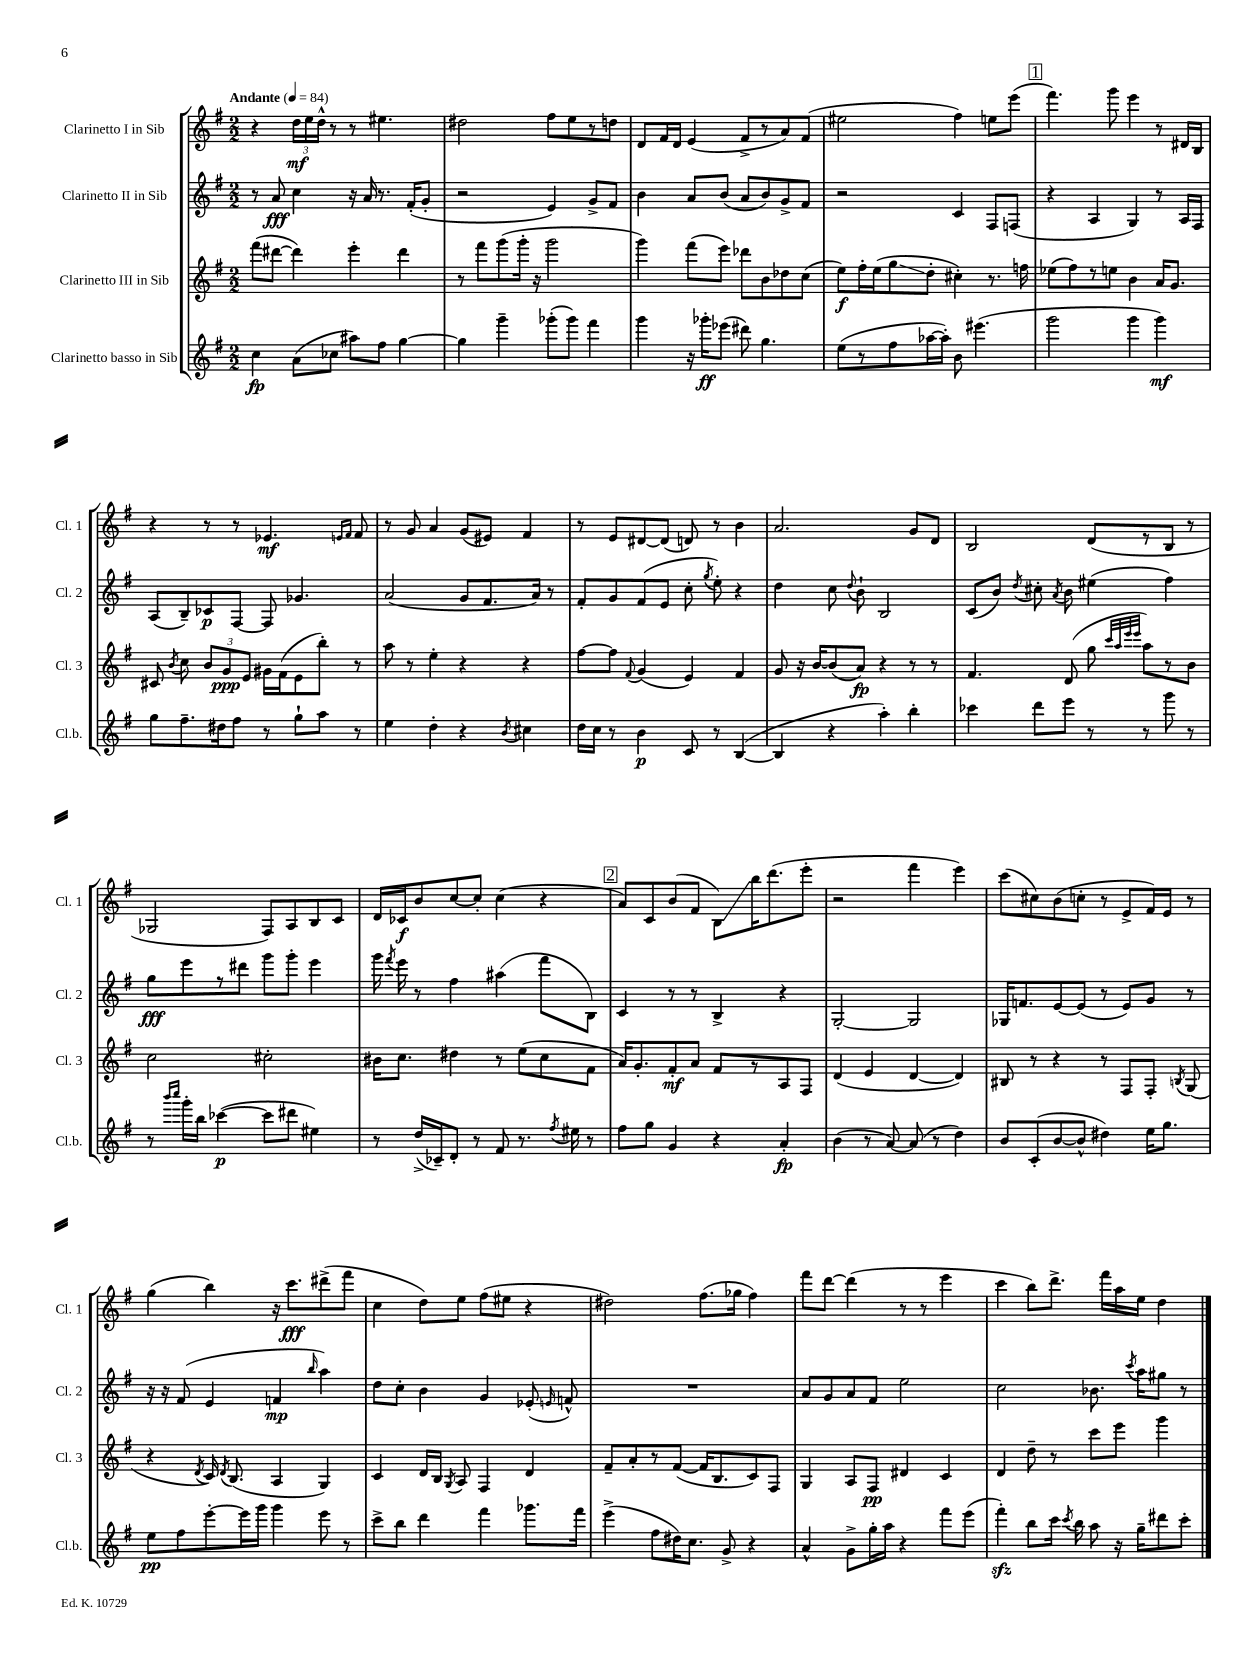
<<
\new StaffGroup <<
\new Staff = "s0" \with { instrumentName = "Clarinetto I in Sib" shortInstrumentName = "Cl. 1" } {
    \clef treble \key g \major \numericTimeSignature \time 2/2 \tempo "Andante" 4 = 84
    \autoBeamOff r4 \tuplet 3/2 { d''16[\mf e''16 d''16]-^ } r8 r8 eis''4. |
    dis''2 fis''8[ e''8 r8 d''8] |
    d'8[ fis'16 d'16] e'4( fis'8[-> r8 a'8) fis'8]( |
    eis''2 fis''4) e''8[ e'''8]( |
    \mark \markup { \box "1" } fis'''4.) g'''8 e'''4 r8 dis'16[ b16] |
    r4 r8 r8 ees'4.\mf \grace { e'16[ fis'16] } fis'8 |
    r8 g'8 a'4 g'8[( eis'8]) fis'4 |
    r8 e'8[ dis'8~ dis'8]( d'8) r8 b'4 |
    a'2. g'8[ d'8] |
    b2 d'8[( r8 b8] r8 |
    ges2 fis8[) a8 b8 c'8] |
    d'16[ ces'16\f b'8 c''8~ c''8]-. c''4( r4 |
    \mark \markup { \box "2" } a'8[) c'8 b'8( fis'8] b8[\glissando) b''16 d'''8.( e'''8]-. |
    r2 fis'''4 e'''4) |
    c'''8[( cis''8) b'8( c''8]-. r8 e'8[-> fis'16) e'16] r8 |
    g''4( b''4) r16 c'''8.[\fff dis'''8->( fis'''8] |
    c''4 d''8[) e''8] fis''8[( eis''8] r4 |
    dis''2) fis''8.[( ges''16] fis''4) |
    fis'''8[ d'''8]~ d'''4( r8 r8 e'''4 |
    c'''4 b''8[) d'''8.]-> fis'''16[ a''16 e''16] d''4 \bar "|." |
}
\new Staff = "s1" \with { instrumentName = "Clarinetto II in Sib" shortInstrumentName = "Cl. 2" } {
    \clef treble \key g \major \numericTimeSignature \time 2/2
    \autoBeamOff r8 a'8\fff c''4 r16 a'16 r8. fis'16[-.( g'8]-. |
    r2 e'4) g'8[-> fis'8] |
    b'4 a'8[ b'8]( a'8[ b'8) g'8-> fis'8] |
    r2 c'4 fis8[ f8]( |
    \mark \markup { \box "1" } r4 a4 g4) r8 a16[ fis16] |
    a8[( b8--) ces'8\p fis8]~ fis8 ges'4. |
    a'2( g'8[ fis'8. a'16]) r8 |
    fis'8[-. g'8 fis'8( e'8] c''8-. \acciaccatura { g''8 } e''8-.) r4 |
    d''4 c''8 \appoggiatura { d''8 } b'8-! b2 |
    c'8[( b'8]) \acciaccatura { d''8 } cis''8-. \acciaccatura { a'8 } b'8 eis''4( fis''4) |
    g''8[\fff e'''8 r8 dis'''8] g'''8[ g'''8]-. e'''4 |
    g'''16 \acciaccatura { fis'''8 } e'''16 r8 fis''4 ais''4( fis'''8[ b8]) |
    \mark \markup { \box "2" } c'4 r8 r8 b4-> r4 |
    g2~-. g2 |
    ges16[ f'8. e'8~ e'8]( r8 e'8[) g'8] r8 |
    r16 r16 fis'8( e'4 f'4\mp \grace { b''16 } a''4) |
    d''8[ c''8]-. b'4 g'4 ees'8-.( \grace { e'16 } f'8-^) |
    R1 |
    a'8[ g'8 a'8 fis'8] e''2 |
    c''2 bes'8. \acciaccatura { c'''8 } a''16[ gis''8] r8 \bar "|." |
}
\new Staff = "s2" \with { instrumentName = "Clarinetto III in Sib" shortInstrumentName = "Cl. 3" } {
    \clef treble \key g \major \numericTimeSignature \time 2/2
    \autoBeamOff fis'''8[( dis'''8]~ dis'''4) e'''4-. dis'''4 |
    r8 fis'''8[ g'''8( g'''16]-. r16 g'''2 |
    g'''4) fis'''8[( e'''8]) des'''8[ b'8 des''8 c''8]( |
    e''8[\f) fis''16-. e''16( g''8\glissando d''8]-. cis''4-.) r8. f''16 |
    \mark \markup { \box "1" } ees''8[( fis''8) r8 e''8] b'4 a'16[ g'8.] |
    cis'8 \acciaccatura { b'8 } c''8 \tuplet 3/2 { b'8[ g'8\ppp e'8] } gis'16[ fis'16( e'8 b''8]-.) r8 |
    a''8 r8 e''4-. r4 r4 |
    fis''8[~ fis''8] \appoggiatura { fis'8 } g'4( e'4) fis'4 |
    g'8 r16 b'16[~ b'8( a'8]\fp) r4 r8 r8 |
    fis'4. d'8( g''8 \grace { c'''32[ a''32 e'''32 e'''32] } a''8[) r8 b'8] |
    c''2 cis''2-. |
    bis'16[ c''8.] dis''4 r8 e''8[( c''8 fis'8] |
    \mark \markup { \box "2" } a'16[) g'8.-. fis'8-.\mf a'8] fis'8[ r8 a8 fis8] |
    d'4( e'4 d'4~ d'4) |
    bis8 r8 r4 r8 fis8[ fis8]-. \acciaccatura { b8 } g8( |
    r4 \acciaccatura { d'8 } c'16) \acciaccatura { d'8 } b8.( a4 g4) |
    c'4 d'16[ b16] \acciaccatura { g8 } a8 fis4 d'4 |
    fis'8[-- a'8-. r8 fis'8]~( fis'16[ b8. c'8) fis8] |
    g4 a8[ fis8]\pp dis'4 c'4 |
    d'4 d''8-- r8 c'''8[ e'''8] g'''4 \bar "|." |
}
\new Staff = "s3" \with { instrumentName = "Clarinetto basso in Sib" shortInstrumentName = "Cl.b." } {
    \clef treble \key g \major \numericTimeSignature \time 2/2
    \autoBeamOff c''4\fp a'8[( ces''8] ais''8[) fis''8] g''4~ |
    g''4 g'''4-- ges'''8[-.( ges'''8]) fis'''4 |
    g'''4 r16 ges'''16[-.\ff ees'''8]( dis'''8) g''4. |
    e''8[( r8 fis''8 aes''16~ aes''16]-.) b'8 eis'''4.( |
    \mark \markup { \box "1" } g'''2 g'''4 g'''4\mf) |
    g''8[ fis''8.-- dis''16 fis''8] r8 g''8[-! a''8] r8 |
    e''4 d''4-. r4 \acciaccatura { b'8 } cis''4 |
    d''16[ c''16] r8 b'4\p c'8 r8 b4~( |
    b4 r4 a''4-.) b''4-. |
    ces'''4 d'''8[ e'''8] r8 r8 g'''8 r8 |
    r8 \grace { b'''16[ c''''16] } g'''16[-. b''16] ces'''4~\p( ces'''8[ dis'''8] eis''4) |
    r8 d''16[->( ces'16--) d'8]-. r8 fis'8 r8. \acciaccatura { fis''8 } eis''16 r8 |
    \mark \markup { \box "2" } fis''8[ g''8] g'4 r4 a'4-.\fp |
    b'4( r8 a'8~) a'8( r8 d''4) |
    b'8[ c'8-.( b'8~ b'8]-^ dis''4) e''16[ g''8.] |
    e''8[\pp fis''8 e'''8~-. e'''16 g'''16] g'''4 e'''8 r8 |
    c'''8[-> b''8] d'''4 fis'''4 ges'''8.[ fis'''16] |
    e'''4->( fis''8[ dis''16) c''8.] g'8-> r4 |
    a'4-^ g'8[-> g''16-. a''16] r4 fis'''8[ e'''8]( |
    fis'''4-.\sfz) b''8[ c'''16] \acciaccatura { c'''8 } b''16 a''8 r16 g''16[-- dis'''8 c'''8]-. \bar "|." |
}
>>
>>
\layout { \context { \Score \remove "Bar_number_engraver" } }
